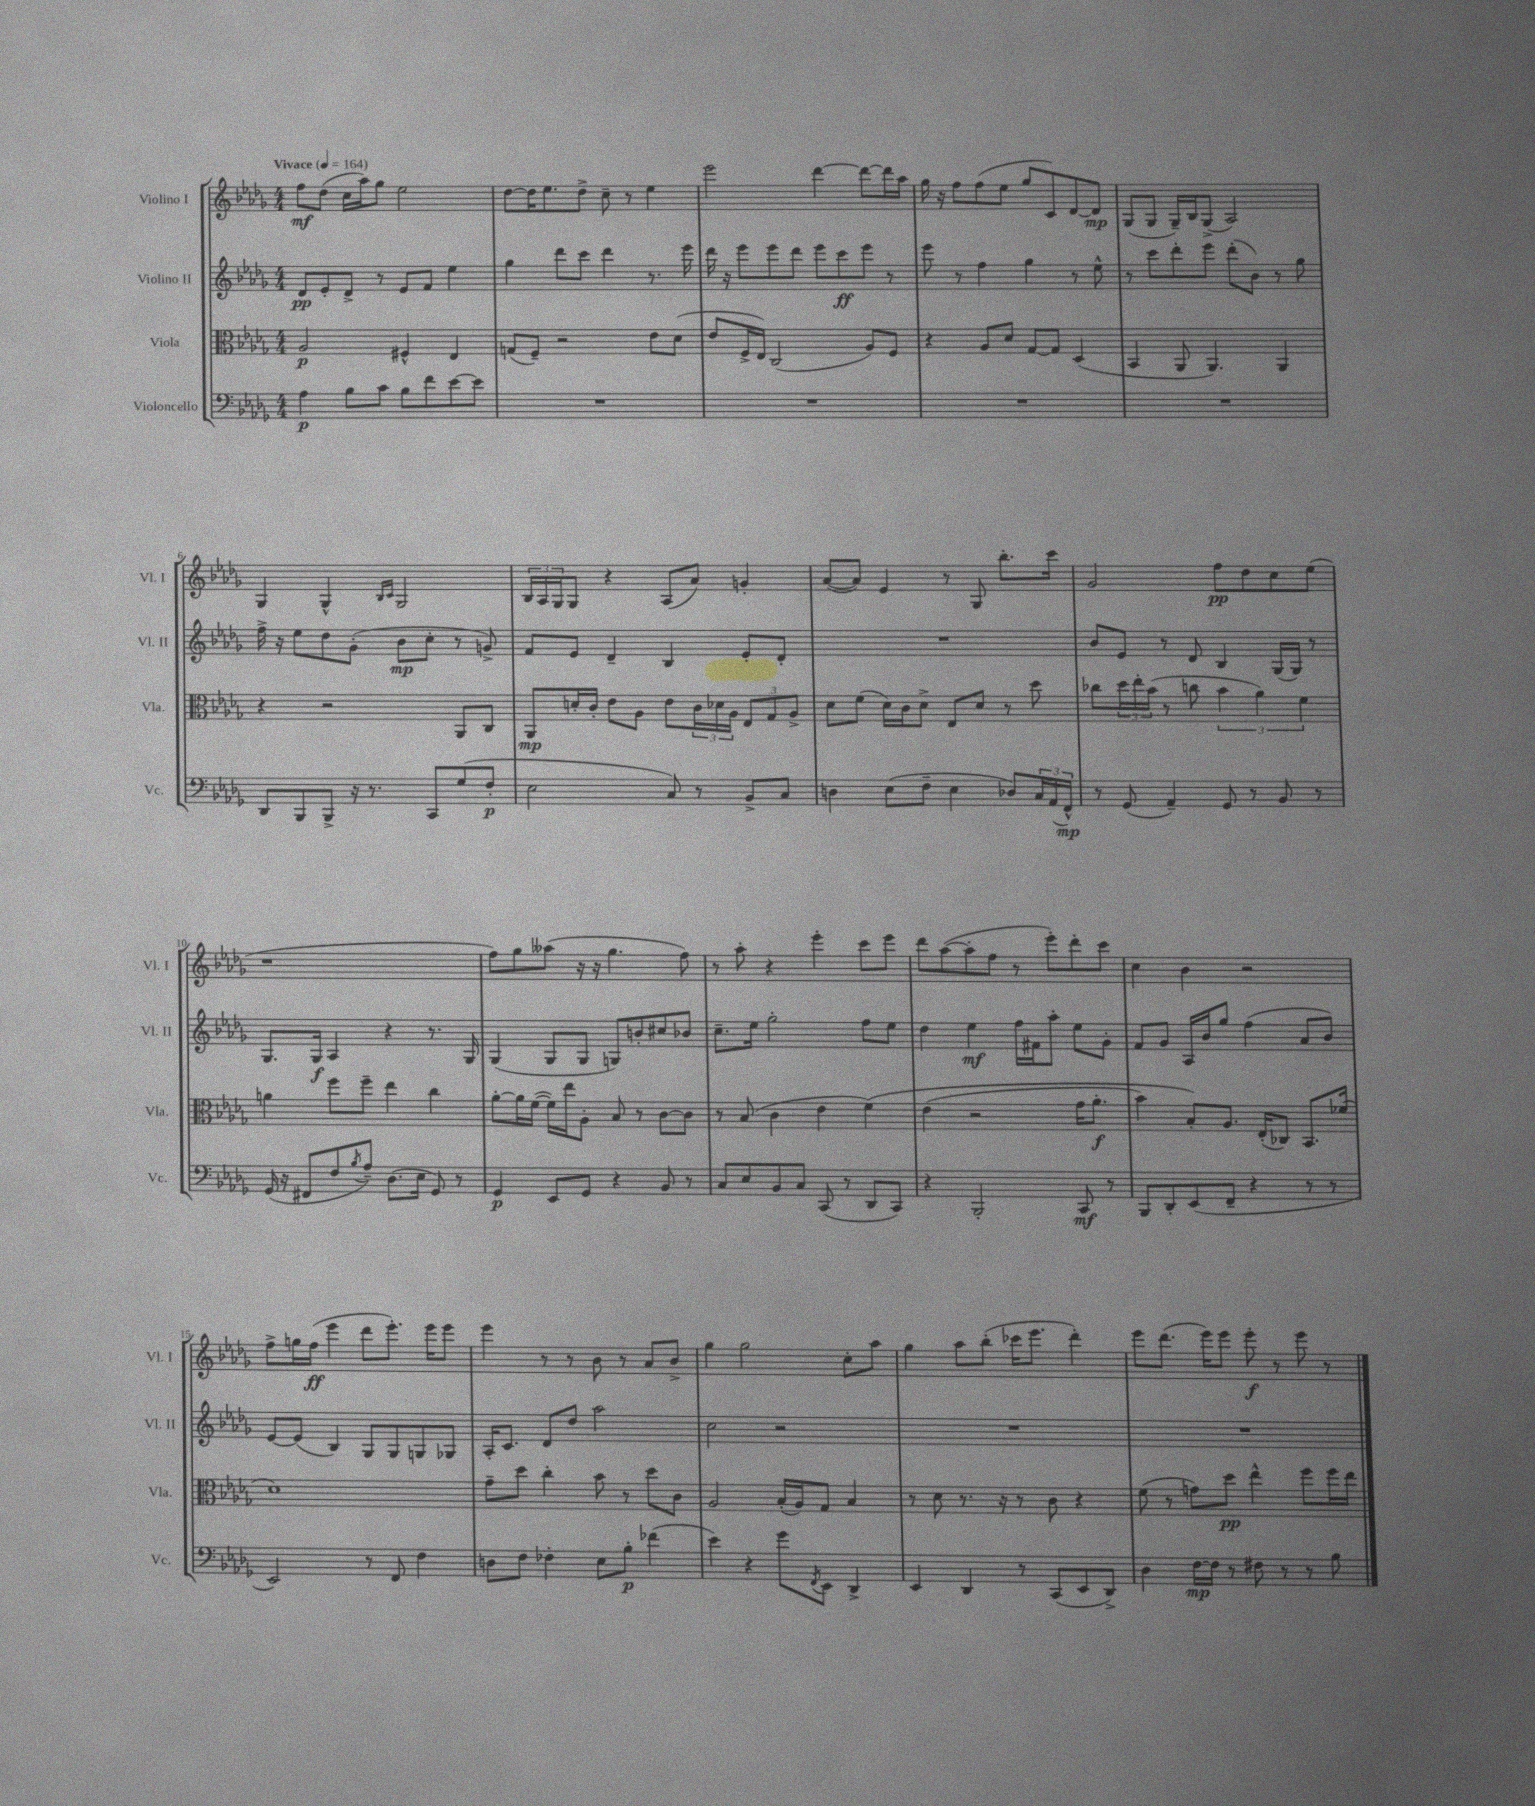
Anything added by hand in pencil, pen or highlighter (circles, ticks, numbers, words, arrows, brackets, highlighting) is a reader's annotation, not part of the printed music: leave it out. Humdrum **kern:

**kern	**kern	**kern	**kern
*staff4	*staff3	*staff2	*staff1
*clefF4	*clefC3	*clefG2	*clefG2
*k[b-e-a-d-g-]	*k[b-e-a-d-g-]	*k[b-e-a-d-g-]	*k[b-e-a-d-g-]
*M4/4	*M4/4	*M4/4	*M4/4
*MM164	*MM164	*MM164	*MM164
4A-	2A-	8d-	8ff
.	.	8e-'	(8dd-
8B-	.	8d-^	16cc
.	.	.	16aa-)
8c	.	8r	8gg-
8B-	4F#^^	8e-	2ee-
8f	.	8f	.
[8e-	4E-	4ee-	.
8e-]	.	.	.
=	=	=	=
1r	(8G	4gg-	[8dd-
.	8F~)	.	16dd-]
.	.	.	8.ee-
.	2r	8ddd-	.
.	.	8ccc	8dd-^
.	.	4ddd-	8cc~
.	.	.	8r
.	8e-	8.r	4ee-
.	(8d-	.	.
.	.	16eee-	.
=	=	=	=
1r	8e-	16ddd-	2eee-
.	.	16r	.
.	16F^	8eee-	.
.	16E-)	.	.
.	(2C	8eee-	.
.	.	8ddd-	.
.	.	8eee-	[4ddd-
.	.	8ccc	.
.	8A-)	8eee-	8ddd-_
.	8F	8r	16ddd-]
.	.	.	16aa-
=	=	=	=
1r	4r	8eee-	16gg-
.	.	.	16r
.	.	8r	8ff
.	8A-	4ff	(8ff
.	8d-	.	8ee-
.	[8G-	4gg-	8gg-
.	8G-]	.	8c)
.	(4D-	8r	[8d-
.	.	8ee-^^	8d-]
=	=	=	=
1r	4BB-	8r	(8G-
.	.	8ccc	8G-
.	8AA-	8ddd-'	16G-~)
.	.	.	16B-
.	4.AA-)	8eee-	(8G-^
.	.	(8ddd-'	2A-)
.	.	8b-)	.
.	4AA-	8r	.
.	.	8gg-	.
=	=	=	=
8DD-	4r	16ff^	4G-
.	.	16r	.
8BBB-	.	8ee-	.
8BBB-^	2r	8dd-	4G-^^
16r	.	(8g-'	.
8.r	.	.	.
.	.	.	16qqB-
.	.	.	16qqc
.	.	8b-	2G-
8CC	.	8cc'	.
(8G-	8AA-	8r	.
8F'	8C	8g^)	.
=	=	=	=
2E-	8AA-	8f	24B-
.	.	.	24A-
.	.	.	24G-
.	16d'	8e-	8G-
.	16c'	.	.
.	8e-	4d-~	4r
.	8A-	.	.
8C)	8e-	4B-	(8A-
8r	24c	.	8a-)
.	24d-	.	.
.	24A-	.	.
8BB-^	12E-	8e-'	4g'
.	12G-	.	.
8C	.	8d-'	.
.	12A-^	.	.
=	=	=	=
4D	8d-	1r	([8a-
.	(8f	.	8a-])
(8E-	16d-)	.	4e-
.	16c	.	.
8F~	8d-^	.	.
4E-	8E-	.	8r
.	8d-	.	8G-
8D-)	8r	.	8.bb-'
24C	8dd-	.	.
(24AA-	.	.	.
.	.	.	16ccc
24FF^^)	.	.	.
=	=	=	=
8r	8cc-	8b-	2g-
(8GG-	24dd-	8e-	.
.	24ee-'	.	.
.	(24b-	.	.
4AA-~)	8r	8r	.
.	8cc	8d-	.
8GG-	6b-	4B-	8ff
8r	.	.	8dd-
.	6a-)	.	.
8BB-	.	(16G-	8cc
.	.	16G-)	.
.	6f	.	.
8r	.	8r	(8ee-
=	=	=	=
(16GG-	4a	8.G-	1r
16r	.	.	.
8FF#	.	.	.
.	.	16G-	.
8F	8ff	4A-	.
8qB-	.	.	.
8A-~)	8ff~	.	.
(8.D-	4ee-	4r	.
16E-	.	.	.
8GG-)	4cc	8.r	.
8r	.	.	.
.	.	16G-	.
=	=	=	=
4GG-	[8a-'	(4G-	8ff)
.	16a-]	.	8gg-
.	([16f	.	.
8EE-	16f])	8G-	(8aa--
.	16ee-	.	.
8GG-	8A-'	8G-	16r
.	.	.	16r
4r	8B-	8G)	4.gg-
.	8r	8b'	.
8BB-	[8c	8cc#	.
8r	8c]	8b-	8ff)
=	=	=	=
8C	8r	8.cc~	8r
8E-	(8B-	.	8aa-'
.	.	16ee-	.
8BB-	4c	2gg-'	4r
8C	.	.	.
(8CC	4e-	.	4eee-'
8r	.	.	.
8DD-	&(4f)	8ff	8ccc
8CC)	.	8ee-	8eee-
=	=	=	=
4r	(4e-	4dd-	8ddd-
.	.	.	([8aa-
2BBB-'	2r	4ee-	8aa-']
.	.	.	8ff
.	.	16ff	8r
.	.	16f#	.
.	.	8aa-'	8eee-')
8CC	16g-	8ee-	8ddd-'
.	8.a-'	.	.
8r	.	8g-'	8ccc
=	=	=	=
8BBB-	4b-)	8f	4cc
8DD-'	.	8g-	.
(8EE-	8B-'&)	16A-	4b-
.	.	16b-	.
8FF~	8.A-	8gg-	.
4r	.	(4ff	2r
.	(16E-'	.	.
.	8C-)	.	.
8r	8.BB-	8a-	.
8r	.	8b-)	.
.	(16f-	.	.
=	=	=	=
2EE-)	1d-)	[8e-	8ff^
.	.	(8e-]	16gg
.	.	.	(16ff
.	.	4B-)	4eee-
8r	.	8G-	8ddd-
8FF	.	8G-	8.eee-')
4F	.	8G	.
.	.	.	16eee-
.	.	8G-	8eee-
=	=	=	=
8D	8g-~	16A-'	4eee-
.	.	8.c	.
8F	8dd-	.	.
4F-'	4cc'	8d-	8r
.	.	8dd-	8r
8E-	8b-	2aa-	8b-
8B-'	8r	.	8r
(4f-	8dd-	.	8a-
.	8c	.	8b-^
=	=	=	=
4e-)	2A-	2cc	4gg-
4r	.	.	2gg-
8g-	(16B-'	2r	.
.	16A-)	.	.
8qFF	.	.	.
8EE-	8G-	.	.
4DD-^	4B-	.	8cc'
.	.	.	8aa-
=	=	=	=
4EE-	8r	1r	4gg-
.	8d-	.	.
4DD-	8.r	.	8aa-
.	.	.	(8bb-'
.	16r	.	.
8r	8r	.	16ccc-
.	.	.	8.eee-
(8CC	8c	.	.
8EE-	4r	.	4ddd-')
8DD-^)	.	.	.
=	=	=	=
4D-	(8f	1r	8eee-
.	8r	.	(8.ddd-
[16F	8g)	.	.
16F]	.	.	16eee-)
8r	8dd-	.	8eee-
8F#	4ee-^^	.	8eee-'
8r	.	.	8r
8r	8ff	.	8eee-
8B-	16ff	.	8r
.	16ee-	.	.
==	==	==	==
*-	*-	*-	*-
